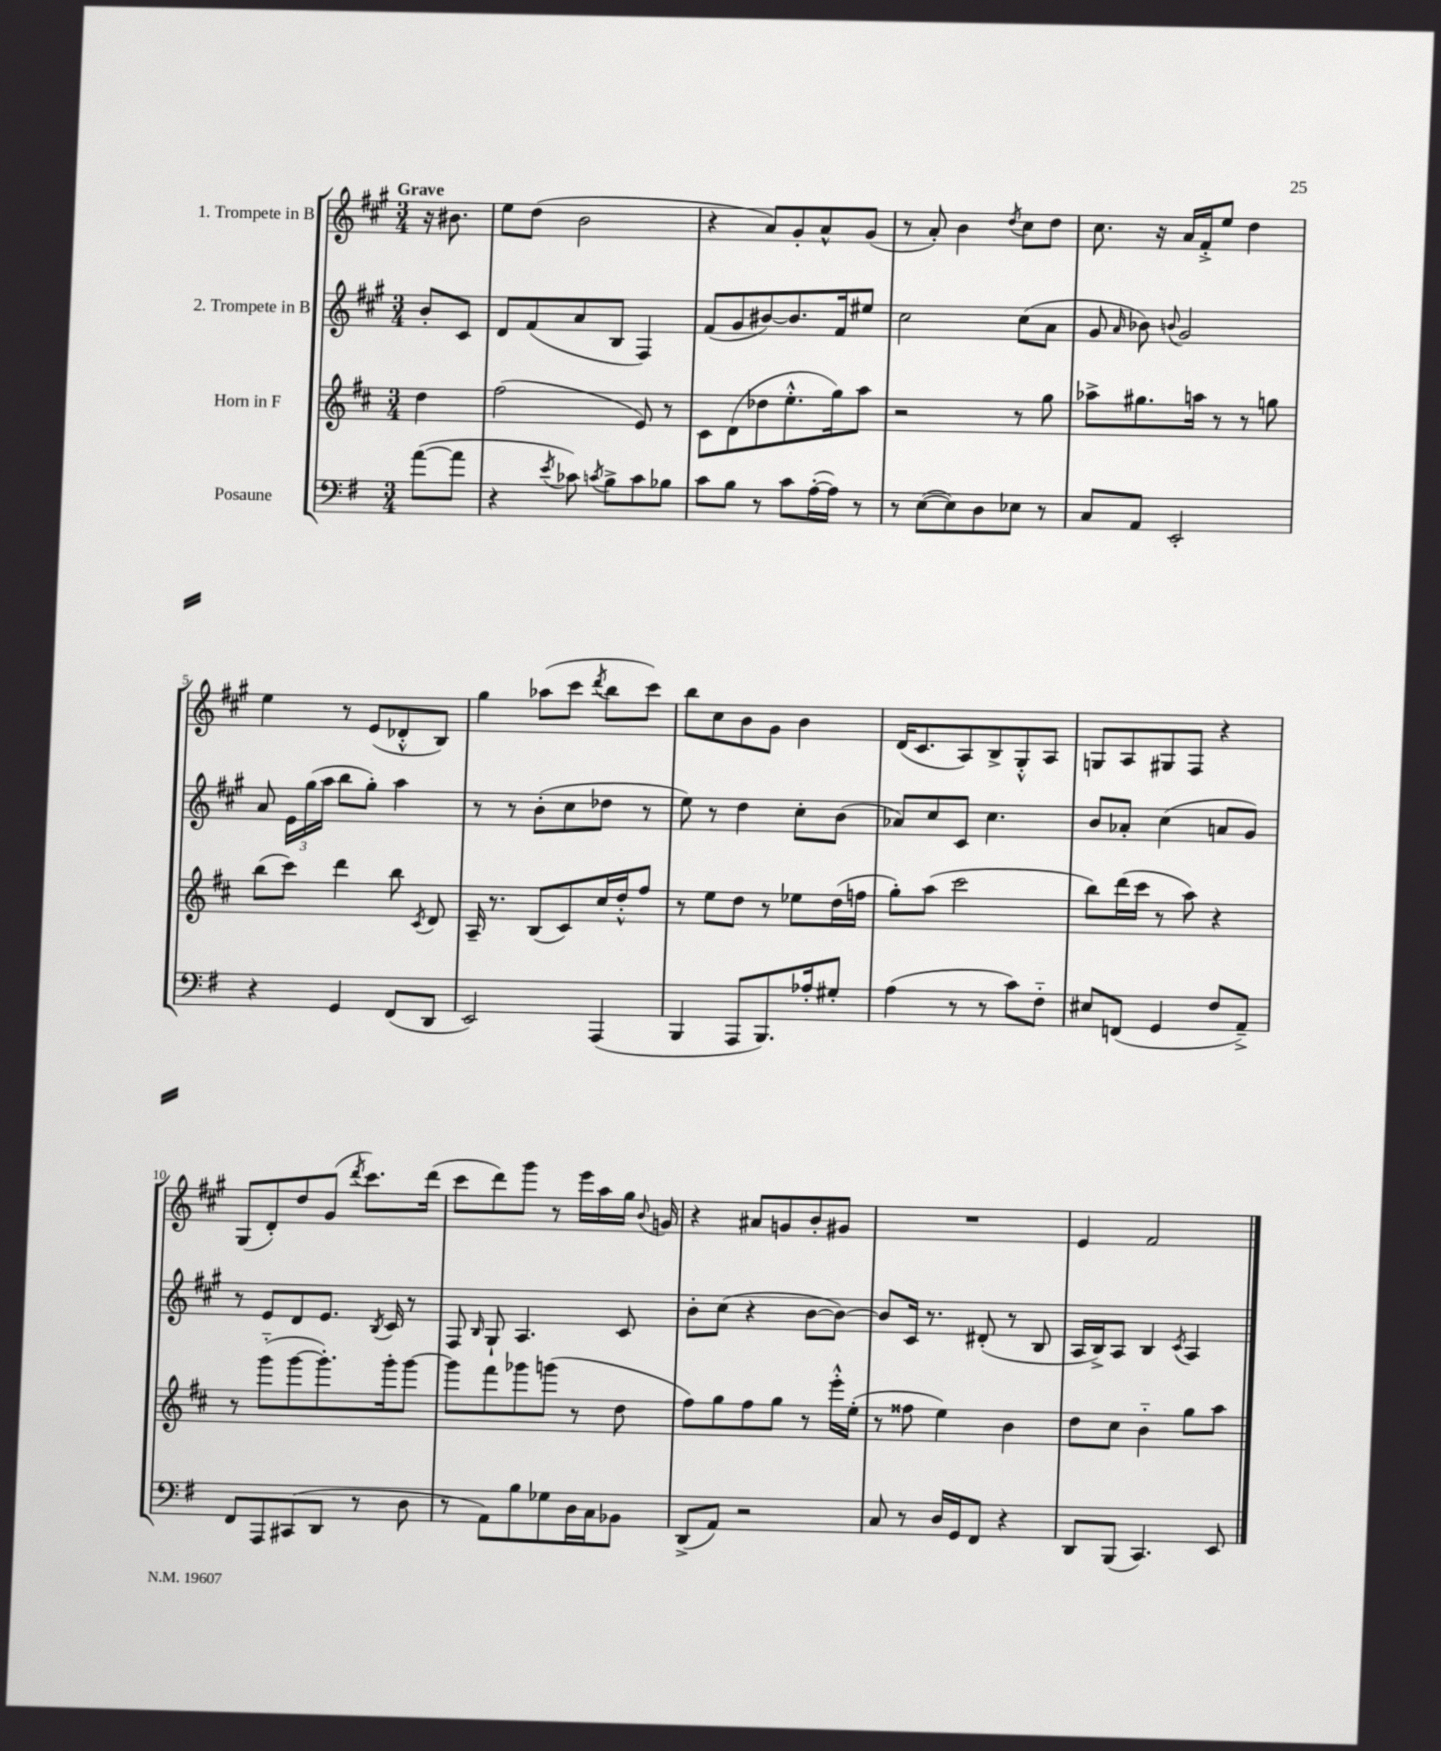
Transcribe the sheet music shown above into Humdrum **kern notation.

**kern	**kern	**kern	**kern
*part4	*part3	*part2	*part1
*staff4	*staff3	*staff2	*staff1
*I"Posaune	*I"Horn in F	*I"2. Trompete in B	*I"1. Trompete in B
*clefF4	*clefG2	*clefG2	*clefG2
*k[f#]	*k[f#c#]	*k[f#c#g#]	*k[f#c#g#]
*M3/4	*M3/4	*M3/4	*M3/4
=	=	=	=
!	!	!	!LO:TX:a:B:t=Grave
([8a\L	4dd\	8b'/L	16r
.	.	.	8.b#X\
8a\J]	.	8c#/J	.
=1	=1	=1	=1
4r	(2ff#\	8d/L	8ee\L
.	.	(8f#/	(8dd\J
8qe/	.	.	.
8c-X\)	.	8a/	2b\
8qcn/	.	.	.
8B^\L	.	8B/J	.
8c\	8e/)	4F#/)	.
8B-X\J	8r	.	.
=2	=2	=2	=2
8c\L	8c#\L	(8f#/L	4r
8B\J	(8d\	8g#/	.
8r	8dd-X\	[8b#X/)	8a/L)
8c\L	8.ee'^^\	8.b#/]	8g#'/
([16A'\L	.	.	8a^^/
16A\JJ])	16gg\k)	16f#/k	.
8r	8aa\J	8ee#X/J	(8g#/J
=3	=3	=3	=3
8r	2r	2cc#\	8r
([8E\L	.	.	8a'/)
8E\])	.	.	4b\
8D\	.	.	.
.	.	.	8qdd/
8E-X\J	8r	(8cc#\L	8cc#\L
8r	8gg\	8a\J	8dd\J
=4	=4	=4	=4
8C/L	8aa-X^\L	8g#/	8.cc#\
.	.	16qqa/	.
8AA/J	8.gg#X\	8b-X\)	.
.	.	.	16r
.	.	8qqbn/	.
2EE'/	.	2g#/	16a/LL
.	16aan\Jk	.	16f#'^/J
.	8r	.	8ee/J
.	8r	.	4dd\
.	8ggn\	.	.
!!LO:LB:g=z
=5	=5	=5	=5
4r	(8bb\L	8a/	4ee\
.	8ccc#\J)	24e\LL	.
.	.	(24gg#\	.
.	.	24aa\JJ	.
4GG/	4ddd\	8bb\L	8r
.	.	8gg#'\J)	(8e/L
(8FF#/L	8bb\	4aa\	8d-X'^^/
.	8qc#/	.	.
8DD/J	8d/	.	8B/J)
=6	=6	=6	=6
2EE/)	16A~/	8r	4gg#\
.	8.r	.	.
.	.	8r	.
.	(8B/L	(8b'\L	(8aa-X\L
.	8c#/)	8cc#\	8ccc#\J
.	.	.	8qddd/
(4AAA/	16cc#/L	8dd-X\J	8bb\L
.	16dd'^^/J	.	.
.	8ff#/J	8r	8ccc#\J)
=7	=7	=7	=7
4BBB/	8r	8ee\)	8bb\L
.	8ee\L	8r	8cc#\
8AAA/L	8dd\J	4dd\	8b\
8.BBB/)	8r	.	8g#\J
.	8ee-X\L	8cc#'\L	4b\
16A-X'/k	.	.	.
8G#X'/J	(16dd\L	(8b\J	.
.	16ffn\JJ	.	.
=8	=8	=8	=8
(4A\	8gg'\L)	8a-X/L)	(16d/KL
.	.	.	8.c#/
.	(8aa\J	8cc#/	.
8r	2ccc#\	8c#/J	8A/)
8r	.	4.cc#\	8B^/
8c\L)	.	.	8G#'^^/
8F#\J	.	.	8A/J
=9	=9	=9	=9
8E#X/L	8bb\L)	8b/L	8Gn/L
(8FFn/J	(16ddd\L	8a-X'/J	8A/
.	16ccc#\JJ	.	.
4GG/	8r	(4cc#\	8G#X/
.	8aa\)	.	8F#/J
8F#/L	4r	8an/L	4r
8AA~^/J)	.	8g#/J)	.
!!LO:LB:g=z
=10	=10	=10	=10
8FF#/L	8r	8r	(8G#/L
8AAA/	(8ggg\L	8e/L	8d'/)
(8CC#X/	[8ggg\	8d/	8dd/
8DD/J	8.ggg'\])	8.e/J	(8g#/J
.	.	.	8qddd/
8r	.	.	8.ccc#\L)
.	.	8qB/	.
.	16ggg'\k	16c#/	.
8D\	[8ggg\J	8r	.
.	.	.	(16ddd\Jk
=11	=11	=11	=11
8r	8ggg\L]	8F#/	8ccc#\L
.	.	16qqB/	.
8AA\L)	8fff#\	8G#`/	8ddd\)
8B\	8ggg-X\	4.A/	8ggg#\J
8G-X\	(8gggn\J	.	8r
16D\L	8r	.	16eee\LL
16C\J	.	.	16aa\
8BB-X\J	8dd\	8c#/	16gg#\JJ
.	.	.	8qqb/
.	.	.	16gn/
=12	=12	=12	=12
(8DD^/L	8ff#\L)	8b'\L	4r
8AA/J)	8gg\	(8cc#\J	.
2r	8ff#\	4r	8a#X/L
.	8gg\J	.	8gn/
.	8r	[8b\L	8b'/
.	16eee'^^\LL	8b\J_)	8g#X/J
.	(16ee'\JJ	.	.
=13	=13	=13	=13
8C/	8r	8b/L]	2.r
8r	8ff##X\	16c#/Jk	.
.	.	8.r	.
16D/LL	4ee\)	.	.
16GG/J	.	.	.
8FF#/J	.	(8d#X'/	.
4r	4b\	8r	.
.	.	8B/	.
=14	=14	=14	=14
8DD/L	8dd\L	16A/LL	4e/
.	.	16B^/J)	.
(8BBB/J	8cc#\J	8A/J	.
4.CC/)	4b\	4B/	2f#/
.	.	8qc#/	.
.	8gg\L	4A/	.
8EE/	8aa\J	.	.
==	==	==	==
*-	*-	*-	*-
